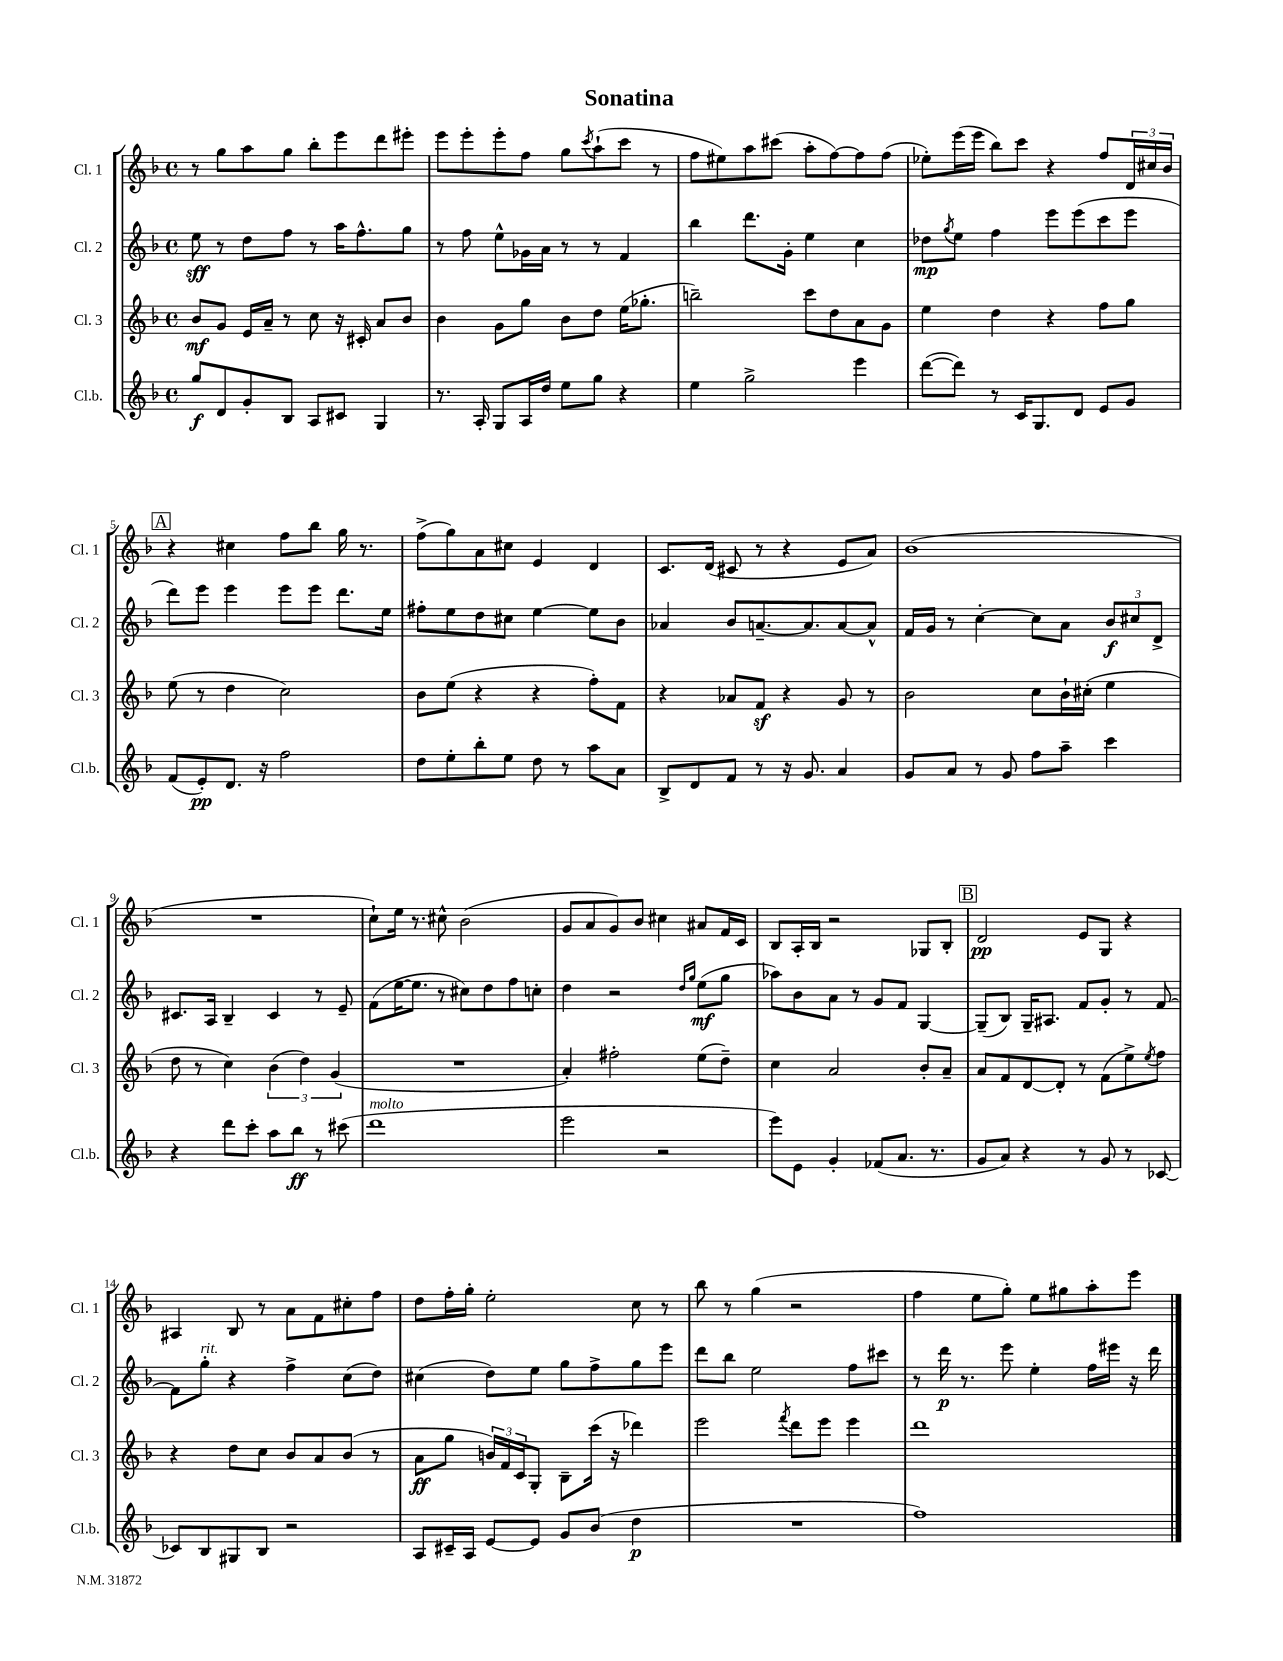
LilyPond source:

\header { title = "Sonatina" }
<<
\new StaffGroup <<
\new Staff = "s0" \with { instrumentName = "Cl. 1" shortInstrumentName = "Cl. 1" } {
    \clef treble \key f \major \defaultTimeSignature \time 4/4
    r8 g''8 a''8 g''8 bes''8-. e'''8 d'''8 eis'''8-. |
    e'''8 e'''8-. e'''8-. f''8 g''8 \acciaccatura { c'''8 } a''8-!( c'''8 r8 |
    f''8 eis''8) a''8 cis'''8( a''8-. f''8~) f''8 f''8( |
    ees''8-.) e'''16( e'''16 bes''8) c'''8 r4 f''8 \tuplet 3/2 { d'16 cis''16 bes'16 } |
    \mark \markup { \box "A" } r4 cis''4 f''8 bes''8 g''16 r8. |
    f''8->( g''8) a'8 cis''8 e'4 d'4 |
    c'8. d'16( cis'8 r8 r4 e'8 a'8) |
    bes'1( |
    R1 |
    c''8-!) e''16 r8. cis''8-^ bes'2( |
    g'8 a'8 g'8) bes'8 cis''4 ais'8 f'16 c'16 |
    bes8 a16-. bes16 r2 ges8 bes8-. |
    \mark \markup { \box "B" } d'2\pp e'8 g8 r4 |
    ais4 bes8 r8 a'8 f'8 cis''8-. f''8 |
    d''8 f''16-. g''16-. e''2-. c''8 r8 |
    bes''8 r8 g''4( r2 |
    f''4 e''8 g''8-.) e''8 gis''8 a''8-. e'''8 \bar "|." |
}
\new Staff = "s1" \with { instrumentName = "Cl. 2" shortInstrumentName = "Cl. 2" } {
    \clef treble \key f \major \defaultTimeSignature \time 4/4
    e''8\sff r8 d''8 f''8 r8 a''16 f''8.-^ g''8 |
    r8 f''8 e''8-^ ges'16 a'16 r8 r8 f'4 |
    bes''4 d'''8. g'16-. e''4 c''4 |
    des''8\mp \acciaccatura { g''8 } e''8 f''4 e'''8 e'''8( c'''8 e'''8 |
    \mark \markup { \box "A" } d'''8) e'''8 e'''4 e'''8 e'''8 d'''8. e''16 |
    fis''8-. e''8 d''8 cis''8 e''4~ e''8 bes'8 |
    aes'4 bes'8 a'8.~-- a'8. a'8~ a'8-^ |
    f'16 g'16 r8 c''4~-. c''8 a'8 \tuplet 3/2 { bes'8\f cis''8 d'8-> } |
    cis'8. a16 bes4-- cis'4 r8 e'8-- |
    f'8( e''16~ e''8. r8 cis''8) d''8 f''8 c''8-. |
    d''4 r2 \grace { d''16 g''16 } e''8\mf( g''8 |
    aes''8) bes'8 a'8 r8 g'8 f'8 g4~ |
    \mark \markup { \box "B" } g8--( bes8) g16-- ais8. f'8 g'8-. r8 f'8~ |
    f'8 g''8-.^\markup { \italic "rit." } r4 f''4-> c''8( d''8) |
    cis''4( d''8) e''8 g''8 f''8-> g''8 e'''8 |
    d'''8 bes''8 e''2 f''8 cis'''8 |
    r8 d'''16\p r8. e'''8 e''4-. f''16 eis'''16 r16 d'''16 \bar "|." |
}
\new Staff = "s2" \with { instrumentName = "Cl. 3" shortInstrumentName = "Cl. 3" } {
    \clef treble \key f \major \defaultTimeSignature \time 4/4
    bes'8\mf g'8 e'16 a'16-- r8 c''8 r16 cis'16-. a'8 bes'8 |
    bes'4 g'8 g''8 bes'8 d''8 e''16( ges''8.-. |
    b''2--) c'''8 d''8 a'8 g'8 |
    e''4 d''4 r4 f''8 g''8 |
    \mark \markup { \box "A" } e''8( r8 d''4 c''2) |
    bes'8 e''8( r4 r4 f''8-.) f'8 |
    r4 aes'8 f'8\sf r4 g'8 r8 |
    bes'2 c''8 bes'16-! cis''16-.( e''4 |
    d''8 r8 c''4) \tuplet 3/2 { bes'4( d''4) g'4( } |
    R1 |
    a'4-.) fis''2-. e''8( d''8--) |
    c''4 a'2 bes'8-. a'8-- |
    \mark \markup { \box "B" } a'8 f'8 d'8~ d'8-. r8 f'8( e''8->) \acciaccatura { e''8 } f''8 |
    r4 d''8 c''8 bes'8 a'8 bes'8( r8 |
    a'8\ff g''8 \tuplet 3/2 { b'16) f'16 c'16 } g8-. bes8-- c'''16( r16 des'''4) |
    e'''2 \acciaccatura { f'''8 } d'''8 e'''8 e'''4 |
    d'''1 \bar "|." |
}
\new Staff = "s3" \with { instrumentName = "Cl.b." shortInstrumentName = "Cl.b." } {
    \clef treble \key f \major \defaultTimeSignature \time 4/4
    g''8\f d'8 g'8-. bes8 a8 cis'8 g4 |
    r8. a16-. g8 a16 d''16 e''8 g''8 r4 |
    e''4 g''2-> e'''4 |
    d'''8~( d'''8) r8 c'16 g8. d'8 e'8 g'8 |
    \mark \markup { \box "A" } f'8( e'8-.\pp) d'8. r16 f''2 |
    d''8 e''8-. bes''8-. e''8 d''8 r8 a''8 a'8 |
    bes8-> d'8 f'8 r8 r16 g'8. a'4 |
    g'8 a'8 r8 g'8 f''8 a''8-- c'''4 |
    r4 d'''8 c'''8-. a''8 bes''8\ff r8 cis'''8( |
    d'''1^\markup { \italic "molto" } |
    e'''2 r2 |
    e'''8) e'8 g'4-. fes'8( a'8. r8. |
    \mark \markup { \box "B" } g'8 a'8) r4 r8 g'8 r8 ces'8~ |
    ces'8 bes8 gis8 bes8 r2 |
    a8 cis'16-- a16 e'8~ e'8 g'8 bes'8( d''4\p |
    R1 |
    f''1) \bar "|." |
}
>>
>>
